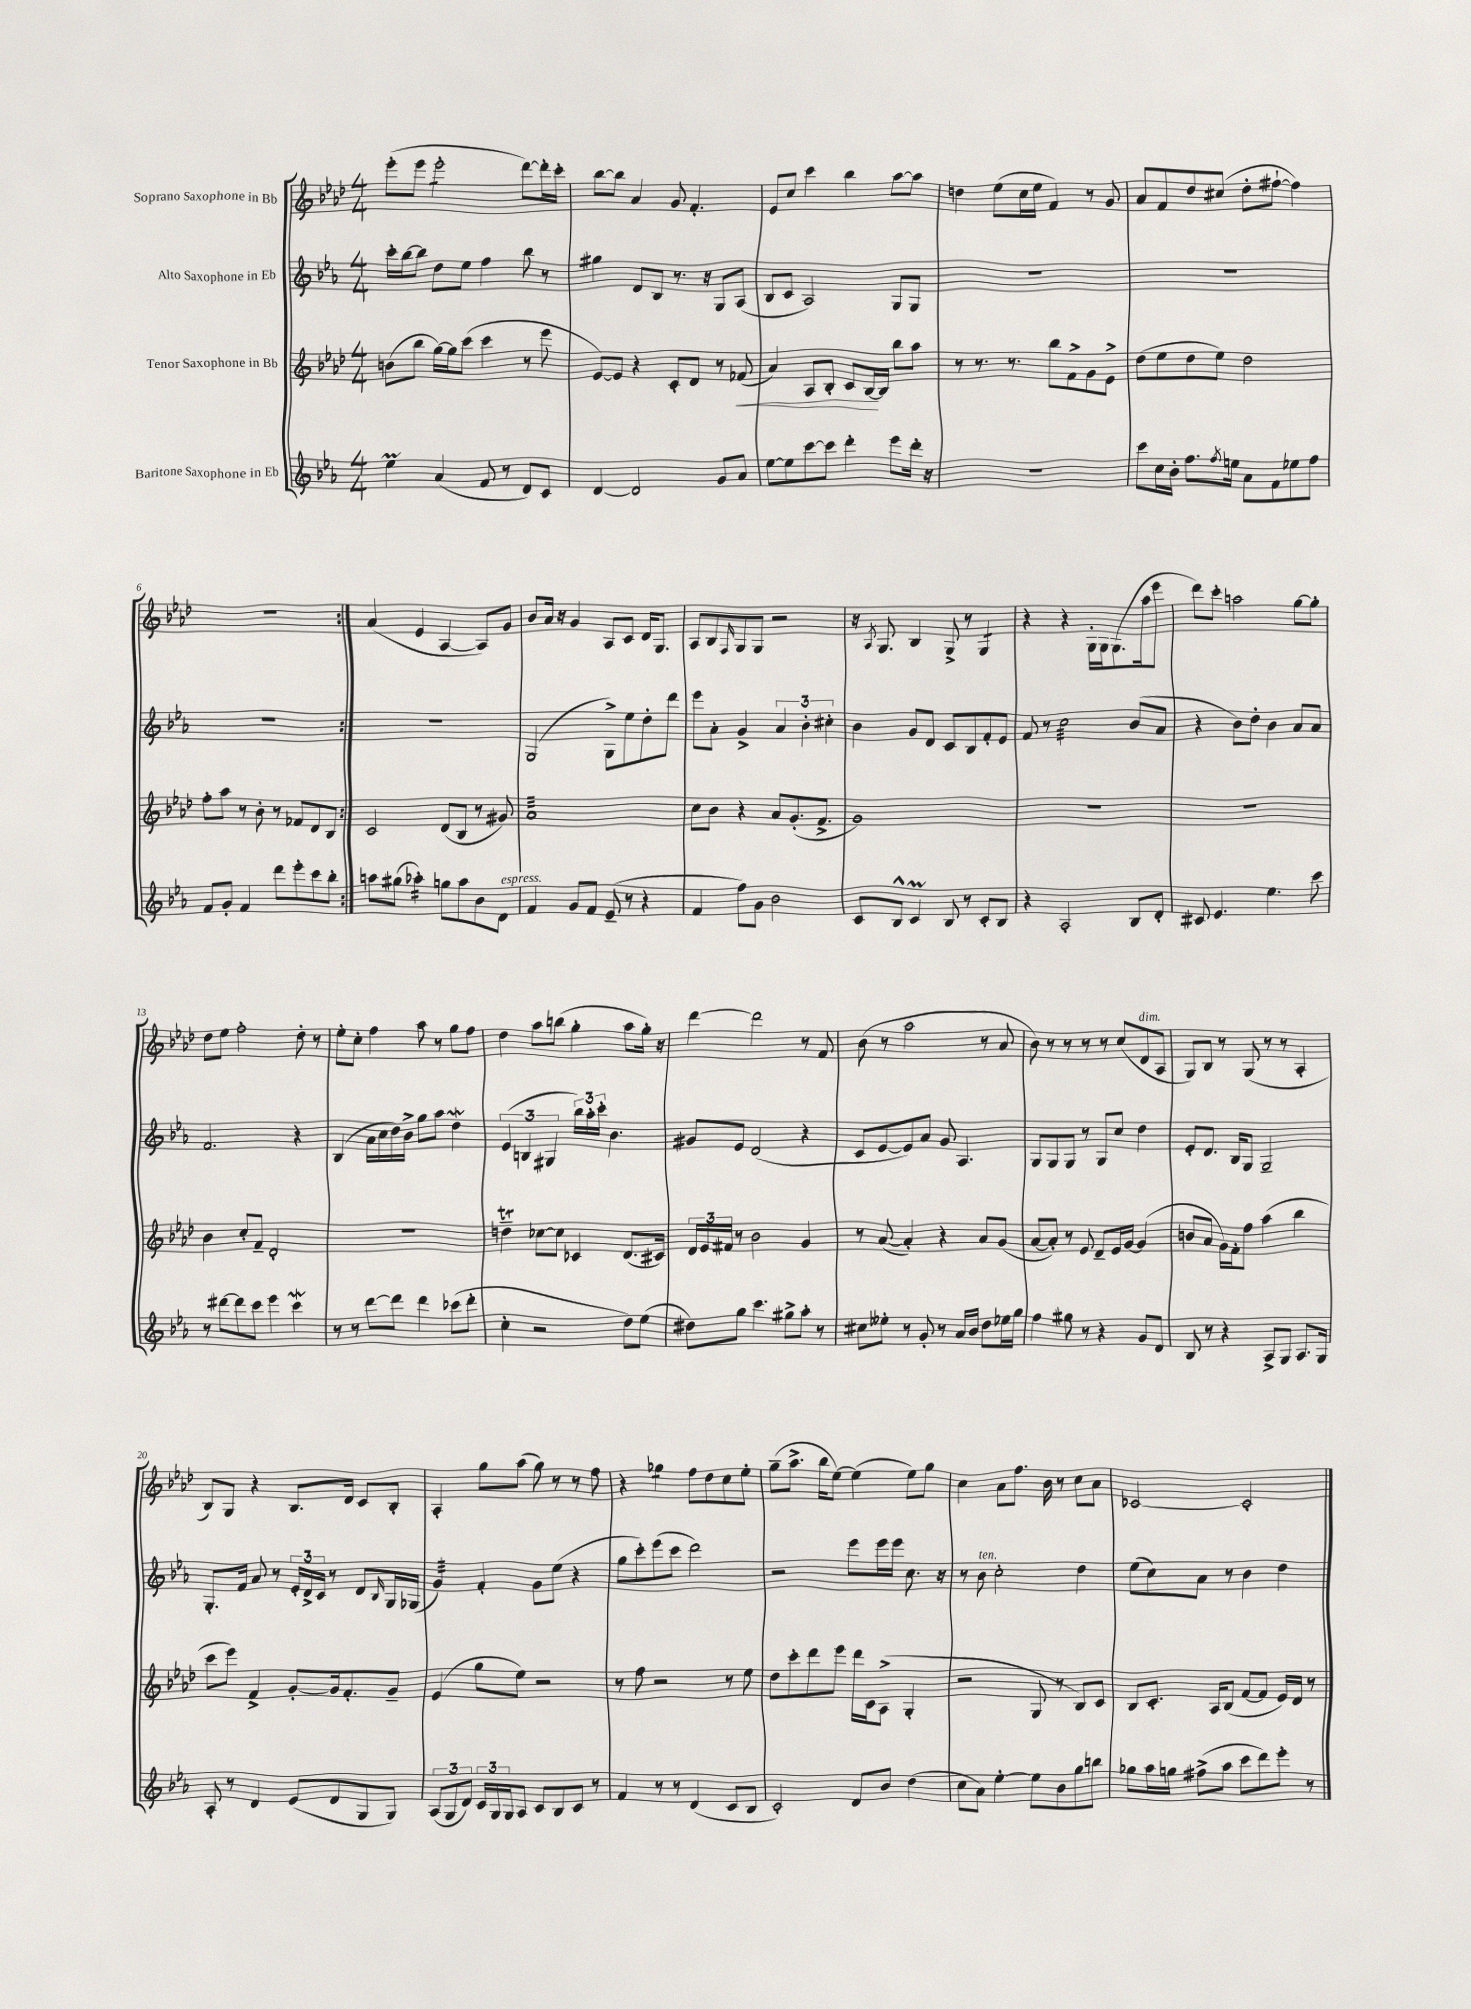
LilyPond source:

<<
\new StaffGroup <<
\new Staff = "s0" \with { instrumentName = "Soprano Saxophone in Bb" } {
    \clef treble \key aes \major \numericTimeSignature \time 4/4
    \repeat volta 2 { ees'''8-.( ees'''8 ees'''2:8-. des'''8~) des'''16-. c'''16-. |
    bes''8~ bes''8 aes'4 g'8 f'4.-. |
    ees'8 c''8 c'''4 bes''4 aes''8~ aes''8 |
    d''4 ees''8( c''16 ees''16 f'4) r8 g'8 |
    aes'8 f'8 des''8 cis''8( des''8-. fis''8~-! fis''4) |
    R1 | }
    aes'4( ees'4 aes4~ aes8) g'8 |
    bes'8 aes'16 r16 g'4 aes8 c'8 des'16 g8. |
    aes8 bes8 \grace { f16 } g8 g8 r2 |
    r16 \acciaccatura { aes8 } g8. bes4 g8-> r8 g4:8 |
    r4 r4 g16-. g16 g8.( aes''16 ees'''8 |
    des'''8) c'''8-. a''2 g''8~ g''8-. |
    des''8 ees''8 f''2-. des''8-. r8 |
    ees''8-. c''8-. f''4 aes''8 r8 g''8 f''8 |
    des''4 aes''8 b''8( g''4-. aes''8 g''16-.) r16 |
    des'''4~ des'''2 r8 f'8 |
    bes'8( r8 aes''2 r8 aes'8 |
    bes'8) r8 r8 r8 r8 c''8( des'8^\markup { \italic "dim." } aes8 |
    g8) bes8 r8 g8( r8 r8 aes4-. |
    bes8) g8 r4 bes8. des'16 c'8 bes8-. |
    aes4-. g''8 aes''8( g''8) r8 r8 f''8 |
    r4 ges''4:8 f''8 des''8 c''8 ees''8-. |
    g''8--( aes''8.-> bes''16 ees''8~) ees''4( ees''8) g''8 |
    c''4 aes'8 f''8. bes'16 r8 c''8 aes'8 |
    ces'2~ ces'2-. \bar "|." |
}
\new Staff = "s1" \with { instrumentName = "Alto Saxophone in Eb" } {
    \clef treble \key ees \major \numericTimeSignature \time 4/4
    \repeat volta 2 { c'''16-. bes''16~ bes''8 d''8 ees''8 f''4 bes''8 r8 |
    gis''4 d'8 bes8 r8. r16 g8 aes8( |
    bes8 c'8 aes2) g8 g8 |
    R1 |
    R1 |
    R1 | }
    R1 |
    g2( g8->) ees''8 d''8-. d'''8 |
    ees'''8 aes'8-. g'4-> \tuplet 3/2 { aes'4 bes'4-. cis''4-. } |
    bes'4 g'8 d'8 c'8 bes8 f'8-. ees'8 |
    f'8 r8 c''2:32 bes'8( aes'8 |
    r4 bes'8) d''8-. bes'4 aes'8 aes'8 |
    f'2. r4 |
    bes4( aes'16 c''16 d''16) bes'16-> g''8 aes''8 d''4\mordent |
    \tuplet 3/2 { ees'4( b4 gis4 } \tuplet 3/2 { bes''16) aes''16-. c'''16-. } bes'4. |
    gis'8 ees'8 d'2( r4 |
    c'8 ees'8~ ees'8) aes'8 g'8 aes4. |
    g8 g8 g8 r8 g8 c''8 d''4 |
    ees'8-. d'8. bes16 g8 g2-- |
    g8.-. f'16 aes'8 r8 \tuplet 3/2 { ees'16-. d'16-> c'16 } r8 d'8 \grace { bes16 } g16 ges16( |
    g'4:32) f'4-. g'8 ees''8( r4 |
    g''8 c'''8-.) ees'''8( c'''8 d'''2) |
    r2 ees'''8 ees'''16 ees'''16 c''8. r16 |
    r8 bes'8^\markup { \italic "ten." } c''2-. d''4 |
    ees''8( c''8) aes'8 r8 bes'4 d''4 \bar "|." |
}
\new Staff = "s2" \with { instrumentName = "Tenor Saxophone in Bb" } {
    \clef treble \key aes \major \numericTimeSignature \time 4/4
    \repeat volta 2 { b'8( bes''8 g''16~) g''16 c'''8( c'''4 r8 ees'''8 |
    ees'8~) ees'8 r4 c'8-. des'8 r8 fes'8\<( |
    aes'4) aes8 bes8-. c'8 bes16~\! bes16 bes''8 aes''8 |
    r8 r8. r8. bes''8 f'8-> g'8 ees'8-> |
    des''8( ees''8 des''8 ees''8) des''2 |
    f''8-. aes''8 r8 bes'8-. r8 fes'8 des'8 bes8 | }
    c'2 des'8( bes8 r8 gis'8) |
    aes'1:32 |
    c''8 bes'8 r4 aes'8 g'8.-.( f'8.-> |
    g'1) |
    R1 |
    R1 |
    bes'4 c''8-. f'8-- des'2-. |
    R1 |
    d''4--\trill ces''8~ ces''8 ces'4 des'8.( cis'16) |
    \tuplet 3/2 { des'16 ees'16 fis'16 } r8 bes'2 g'4 |
    r8 aes'8~( aes'4-.) r4 aes'8 g'8( |
    aes'8~ aes'8-.) r8 ees'8 des'8-- ees'16 g'16~ g'4( |
    b'8 aes'8 g'16) f'16-. f''8 aes''4( bes''4 |
    c'''8 ees'''8) f'4-> g'8~-. g'16 f'8.-. g'8-- |
    ees'4( g''8 ees''8) r2 |
    r8 f''8 r2 r8 ees''8 |
    des''8 c'''8-. des'''8 ees'''8 des'''16 c'16 aes8->( g4-. |
    r2 g8 r8 bes8) c'8 |
    bes8 c'8.-. aes16 bes8( f'8~ f'8 ees'16) des'16 r8 \bar "|." |
}
\new Staff = "s3" \with { instrumentName = "Baritone Saxophone in Eb" } {
    \clef treble \key ees \major \numericTimeSignature \time 4/4
    \repeat volta 2 { ees''4\prall aes'4( f'8 r8 d'8) c'8 |
    d'4~ d'2 g'8 aes'8 |
    ees''8~ ees''8 c'''8~ c'''8 d'''4-. ees'''8 d'''16-. r16 |
    R1 |
    c'''8 c''16 bes'16-. f''8. \acciaccatura { f''8 } e''16 aes'8 f'8 ees''8 f''8 |
    f'8 g'8-. f'4 d'''8 ees'''8-. c'''8 bes''8-. | }
    a''8 gis''8( aes''4:16-.) g''8 aes''8 bes'8 d'8^\markup { \italic "espress." } |
    f'4 g'8 f'8 ees'8--( r8 r4 |
    f'4 f''8) g'8 bes'2 |
    c'8 bes8-^ c'4\prall bes8 r8 c'8-. bes8 |
    r4 aes2-. bes8 d'8-. |
    cis'8 ees'4. ees''4. c'''8 |
    r8 dis'''8~ dis'''8 c'''8 ees'''4 c'''4\mordent |
    r8 r8 d'''8~ d'''8 d'''4 ces'''8( d'''8-. |
    c''4-. r2 d''8) ees''8( |
    dis''8) g''8 c'''4. gis''8-> aes''8-. r8 |
    cis''8 eeses''8-. r8 g'8-. r8 aes'16 bes'16 d''8 ees''16 g''16 |
    f''4 gis''8 r8 r4 g'8 d'8 |
    bes8 r8 r4 aes8-> g8 aes8. g16 |
    aes8-. r8 d'4 ees'8( d'8 g8 g8) |
    \tuplet 3/2 { aes8( g8 d'8) } \tuplet 3/2 { c'16 g16 g16 } aes8 c'8 bes8 c'8 r8 |
    f'4 r8 r8 d'4( c'8 bes8 |
    c'2-.) d'8 bes'8 d''4( |
    c''8 aes'8) ees''4~-. ees''8 bes'8 g''8 b''8 |
    ges''8 aes''16 g''16 fis''8->( aes''8 c'''8 d'''8) ees'''8-. r8 \bar "|." |
}
>>
>>
